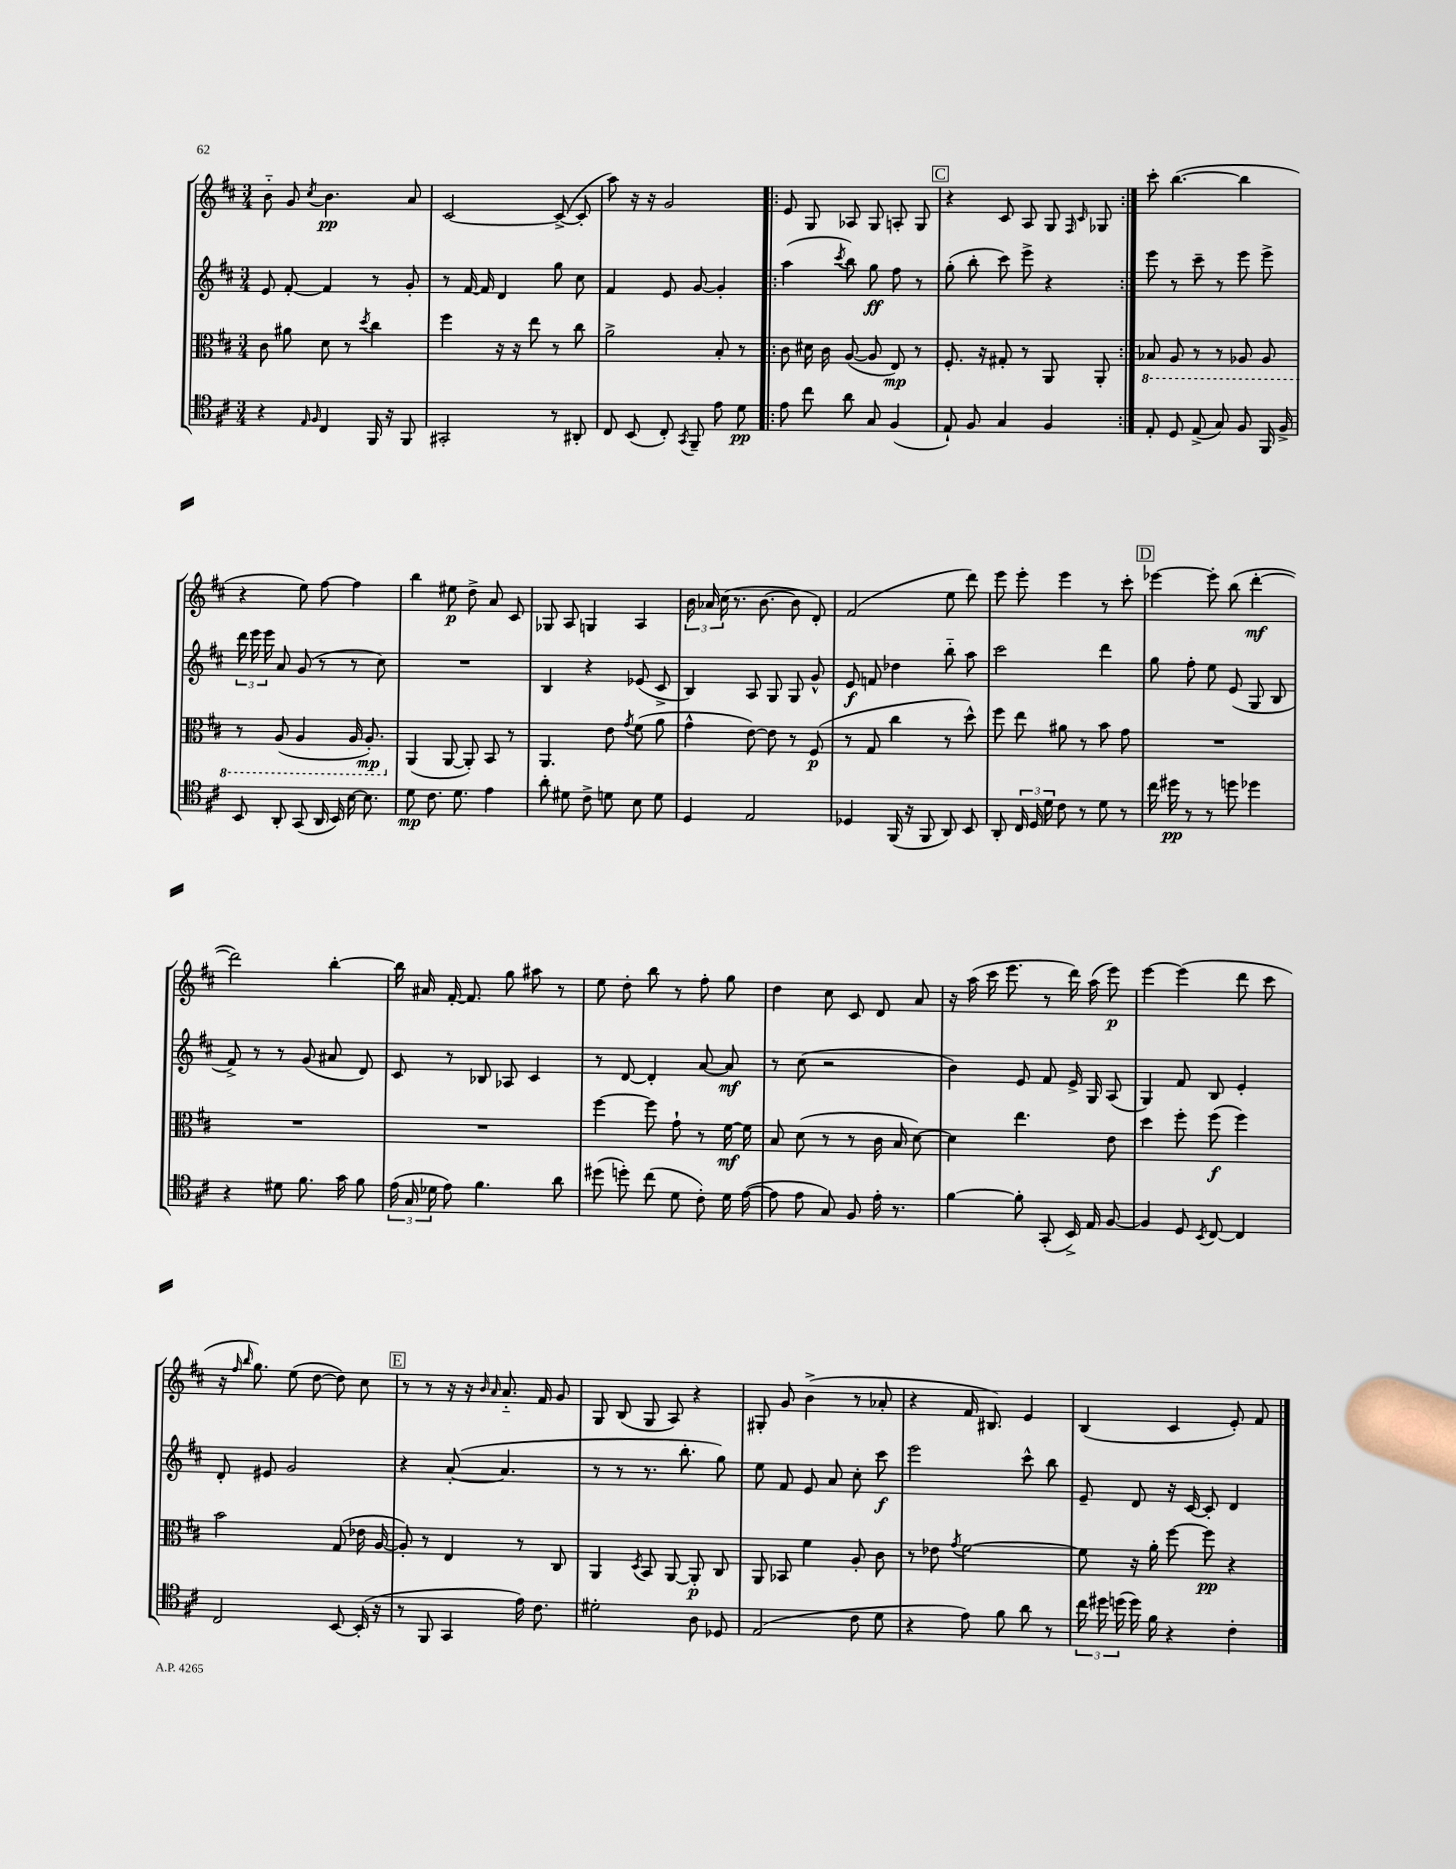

**kern	**kern	**kern	**kern
*staff4	*staff3	*staff2	*staff1
*clefC4	*clefC3	*clefG2	*clefG2
*k[f#c#]	*k[f#c#]	*k[f#c#]	*k[f#c#]
*M3/4	*M3/4	*M3/4	*M3/4
4r	8c#	8e	8b'~
.	8a#	[8f#'	8g
16qqE	.	.	.
16qqF#	.	.	8qcc#
4C#	8d	4f#]	4.b
.	8r	.	.
.	8qdd	.	.
16FF#	4cc#	8r	.
16r	.	.	.
8FF#	.	8g'	8a
=	=	=	=
2GG#'	4ff#	8r	[2c#
.	.	[16f#	.
.	.	16f#]	.
.	16r	4d	.
.	16r	.	.
.	8ee	.	.
8r	8r	8gg	(8c#^_
8AA#'	8cc#	8cc#	8c#']
=	=	=	=
8C#	2a^	4f#	8aa)
(8BB	.	.	16r
.	.	.	16r
8C#')	.	8e	2g
8qGG	.	.	.
8FF#~	.	[8g	.
8e	8B'	4g']	.
8d	8r	.	.
=!|:	=!|:	=!|:	=!|:
8e	8c#	(4aa	8e
8cc#	16d#	.	8G
.	16c#	.	.
.	.	8qccc#	.
8a	([8A	8bb)	8A-
8G	8A]	8gg	8G
(4F#	8E)	8ff#	8A'
.	8r	8r	8G
=	=	=	=
8E`)	8.F#'	(8gg'	4r
8F#	.	8bb'	.
.	16r	.	.
4G	8G#'	8ccc#)	8c#
.	8r	8eee^	8A
4F#	8AA	4r	8G
.	.	.	16qqF#
.	.	.	16qqc#
.	8AA'	.	8G-
=:|!	=:|!	=:|!	=:|!
8E'	8BB-	8eee	8ccc#'
8D	8AA	8r	([4.bb
(8E^	8r	8ccc#~	.
8G)	8r	8r	.
8F#	8AA-	8eee	4bb]
16FF#	8AA-	8eee^	.
16F#^	.	.	.
=	=	=	=
8BB	8r	24ddd	4r
.	.	24eee	.
.	.	24eee	.
8AA'	(8AA	8a	.
(8GG	4AA	(8g	8ee)
16AA	.	8r	[8ff#
16BB)	.	.	.
[16B	16AA	8r	4ff#]
8.B]	8.AA')	.	.
.	.	8cc#)	.
=	=	=	=
8d	(4AA	2.r	4bb
8.c#	.	.	.
.	[8AA	.	8ee#
8.d	.	.	.
.	8AA'])	.	8dd^
4e	8BB	.	8a
.	8r	.	8c#
=	=	=	=
8a'	4.AA	4B	8G-
8d#	.	.	8A
8c#^	.	4r	4G
8d	8e	.	.
.	8qg	.	.
8B	(8f#	(8e-	4A
8d	8a	8c#^	.
=	=	=	=
4D	4g^^	4B)	24b
.	.	.	24a-
.	.	.	(24cc#
.	.	.	8.r
2E	[8e)	8A	.
.	.	.	[8.b
.	8e]	8G	.
.	8r	8G	8b]
.	(8F#	8g^^	8d')
=	=	=	=
4D-	8r	8e	(2f#
.	8G	8f	.
(16FF#	4cc#	4dd-	.
16r	.	.	.
8FF#	.	.	.
8AA)	8r	8bb'~	8ee
8BB	8dd^^)	8aa	8ddd)
=	=	=	=
8AA'	8ff#	2ccc#	8eee
24C#	8ee	.	8eee'
24D	.	.	.
24d	.	.	.
8c#	8a#	.	4eee
8r	8r	.	.
8d	8b	4ddd	8r
8r	8g	.	8ccc#'
=	=	=	=
16cc#	2.r	8gg	[4eee-
16dd#	.	.	.
8r	.	8ff#'	.
8r	.	8ee	8eee-']
8dd	.	(8e	(8bb
4dd-	.	8G	[4ddd'
.	.	8B	.
=	=	=	=
4r	2.r	8f#^)	2ddd])
.	.	8r	.
8d#	.	8r	.
8.f#	.	(8g	.
.	.	8a#	[4bb'
16g	.	.	.
8f#	.	8d)	.
=	=	=	=
(24e	2.r	8c#	16bb]
24G	.	.	.
.	.	.	16a#
24d-	.	.	.
8e)	.	8r	[16f#'
.	.	.	8.f#]
4.f#	.	8B-	.
.	.	8A-	8gg
.	.	4c#	8aa#
8a	.	.	8r
=	=	=	=
(8dd#	[4ff#	8r	8ee
8dd')	.	[8d	8dd'
(8cc#	8ff#]	4d']	8bb
8d	8g`	.	8r
8c#')	8r	[8a	8ff#'
16d	[16f#	8a]	8gg
([16e	16f#]	.	.
=	=	=	=
8e]	8B	8r	4dd
8e	(8d	(8cc#	.
8G)	8r	2r	8cc#
8F#	8r	.	8c#
16e'	16c#	.	8d
8.r	16B	.	.
.	[8d)	.	8a
=	=	=	=
[4f#	4d]	4b)	16r
.	.	.	(16aa
.	.	.	16ccc#
.	.	.	8.eee
8f#']	4.ee	8e	.
(8GG'	.	8f#	8r
16BB^)	.	16e^	16ddd)
16E	.	16G	(16aa
[8F#	8e	(8A	8eee)
=	=	=	=
4F#]	4dd	4G)	[4eee
8D	8ff#'	8f#	(4eee]
8qBB	.	.	.
[8C#	(8ff#	8B	.
4C#]	4ff#)	4e'	8ddd
.	.	.	8ccc#
=	=	=	=
2C#	2b	8d'	16r
.	.	.	16qqff#
.	.	.	16qqbb
.	.	.	8.gg)
.	.	8e#	.
.	.	2g	(8ee
.	.	.	[8dd
[8BB	(8G	.	8dd])
(16BB']	16e-	.	8cc#
16r	[16A	.	.
=	=	=	=
8r	8A'])	4r	8r
8FF#	8r	.	8r
4GG	4E	([8a'	16r
.	.	.	16r
.	.	.	16qqb
.	.	.	16qqa
.	.	4.a]	8.a'~
16e)	8r	.	.
8.c#	.	.	16f#
.	8C#	.	8g
=	=	=	=
2d#'	4AA	8r	8G
.	.	8r	(8B
.	8qD	.	.
.	8BB	8.r	8G
.	[8AA	.	8A)
.	.	8.bb'	.
8A	8AA']	.	4r
8D-	8C#	8gg)	.
=	=	=	=
(2E	8AA	8ee	8G#'
.	8BB-	8f#	8g
.	4f#	8e	(4b^
.	.	8a	.
8c#	8A'	8cc#'	8r
8d	8c#	8ccc#	8a-'
=	=	=	=
4r	8r	2eee	4r
.	8e-	.	.
.	8qg	.	.
8e)	[2f#	.	16f#
.	.	.	8.B#)
8f#	.	.	.
8a	.	8ccc#^^	4e
8r	.	8bb	.
=	=	=	=
24cc#	8f#]	8e~	(4B
24dd#	.	.	.
(24dd	.	.	.
16dd)	16r	8d	.
16f#	16a'	.	.
4r	[8ff#	16r	4c#
.	.	[16c#	.
.	8ff#]	8c#']	.
4c#'	4r	4d	8e')
.	.	.	8f#
==	==	==	==
*-	*-	*-	*-
